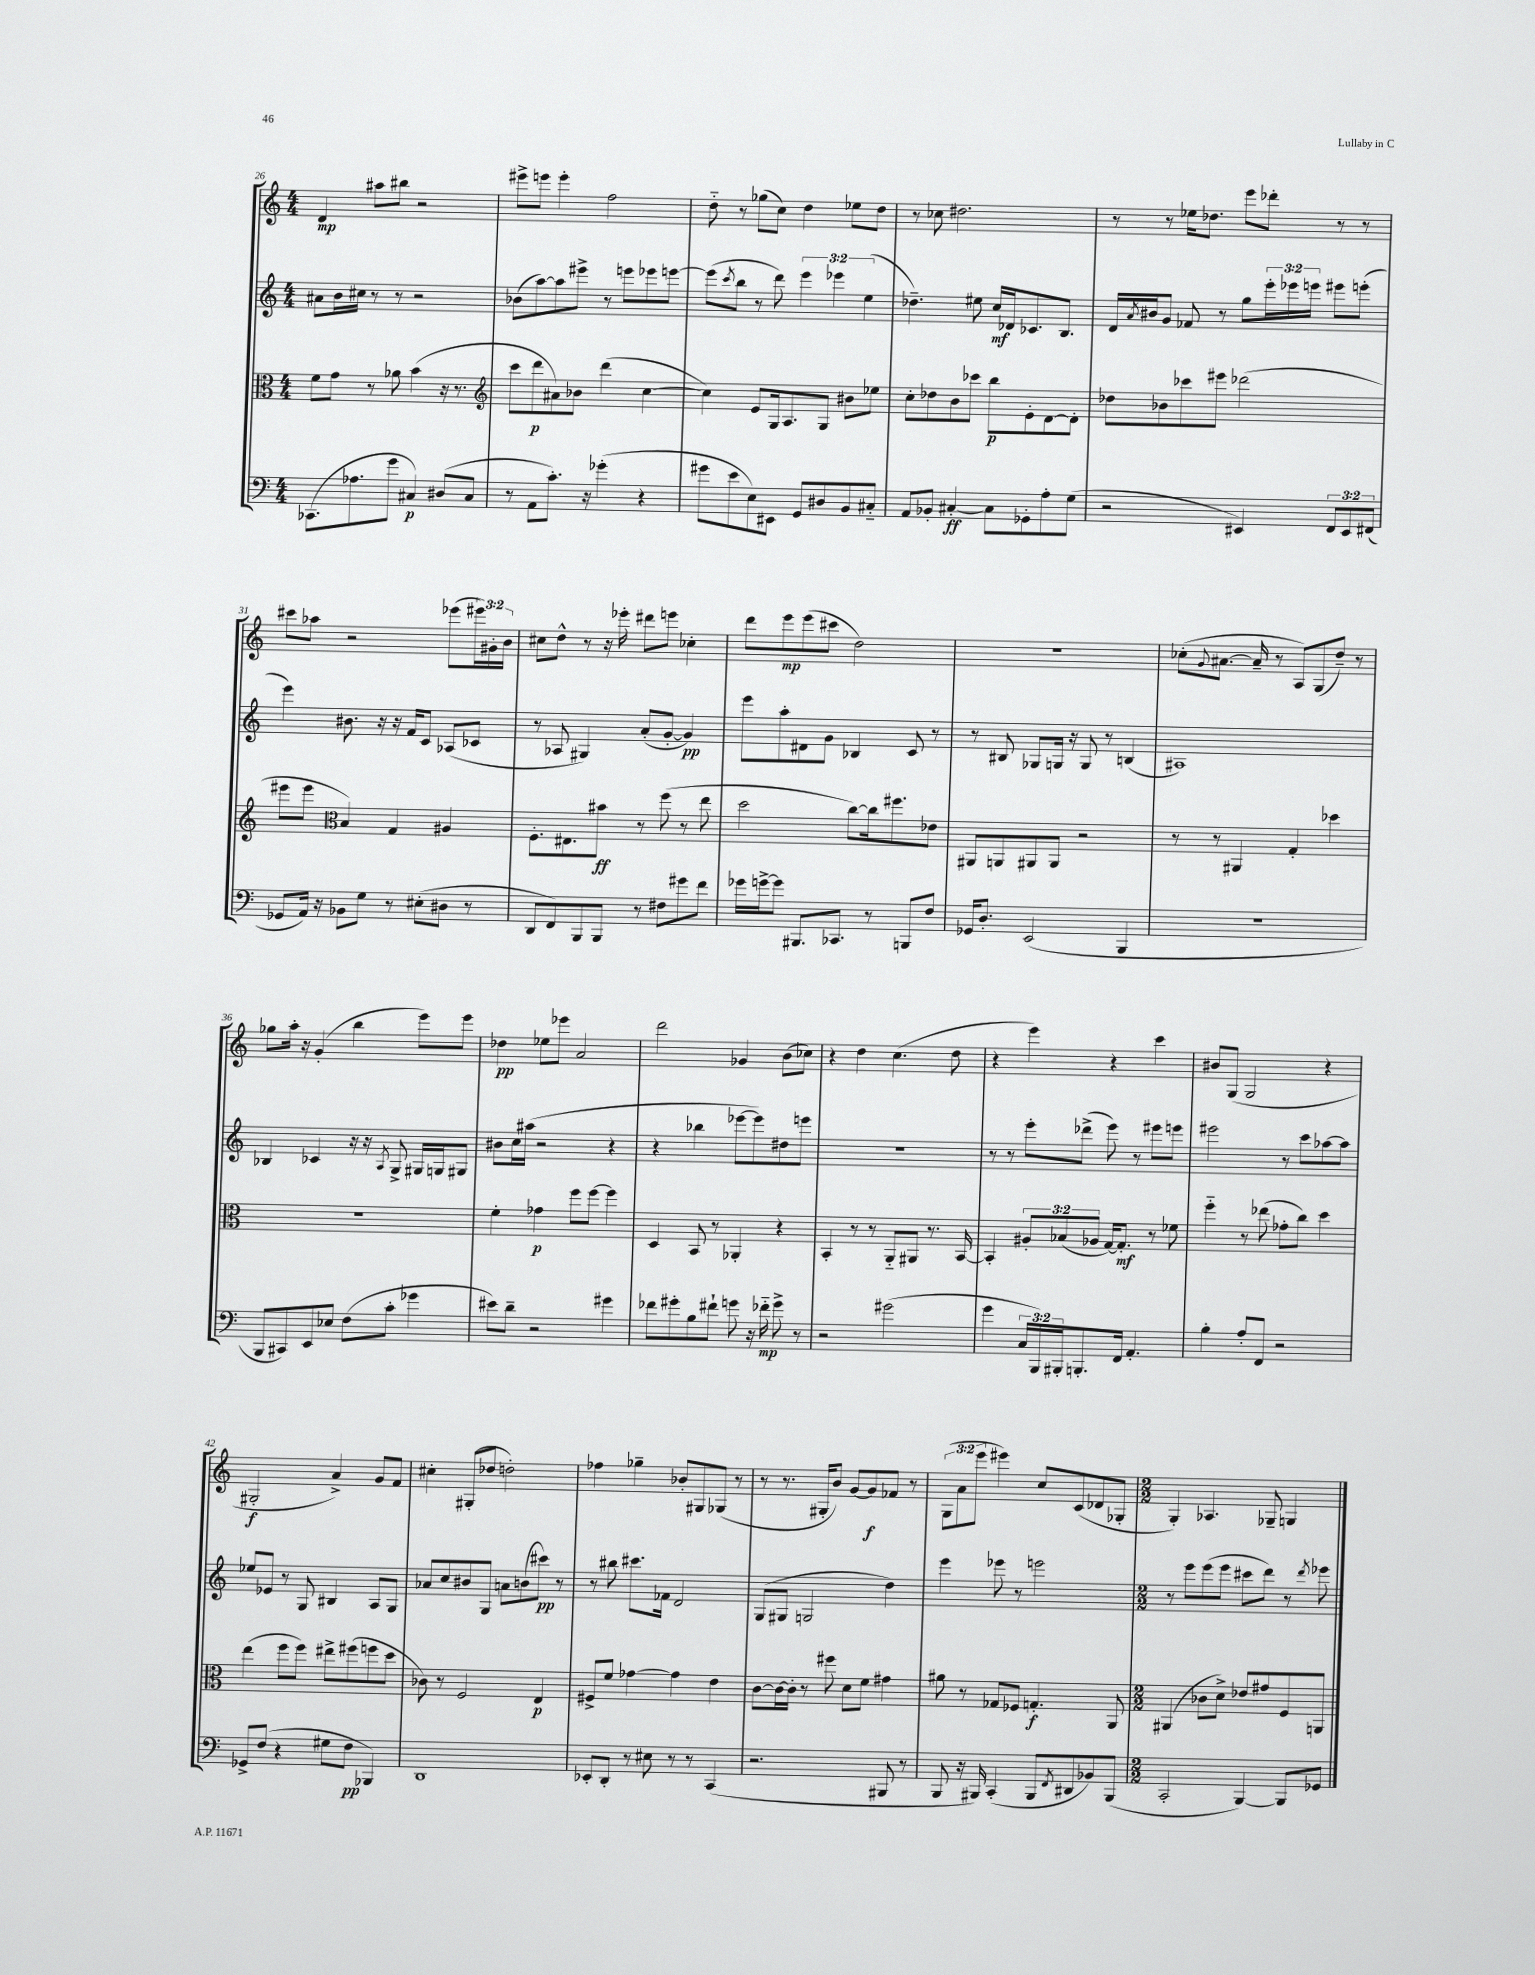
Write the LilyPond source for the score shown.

<<
\new StaffGroup <<
\new Staff = "s0" {
    \clef treble \key c \major \numericTimeSignature \time 4/4 \override Staff.TupletNumber.text = #tuplet-number::calc-fraction-text
    d'4\mp ais''8 bis''8 r2 |
    eis'''8-> e'''8 e'''4-. f''2 |
    d''8-_ r8 ges''8( c''8) d''4 ees''8 d''8 |
    r8 ces''8 dis''2. |
    r8 r8 ees''16 des''8. e'''8 des'''8-. r8 r8 |
    cis'''8 aes''8 r2 ees'''8( \tuplet 3/2 { eis'''16) gis'16-. b'16 } |
    cis''8 d''8-^ r8 r16 ees'''16-. dis'''8 e'''8 ces''4-. |
    d'''8 e'''8\mp e'''8( cis'''8 d''2) |
    R1 |
    ces''8-.( \appoggiatura { g'8 } ais'8.~ ais'16-- r8 a8) g8( d''8--) r8 |
    ges''8 a''16-. r16 g'4-.( b''4 e'''8) e'''8 |
    des''4\pp ees''8 ees'''8 a'2 |
    d'''2 ges'4 b'8( ces''8) |
    r4 d''4 c''4.( d''8 |
    r4 e'''4) r4 c'''4 |
    bis'8 g8( g2 r4 |
    gis2-.\f a'4->) g'8 f'8 |
    cis''4-. gis8-.( des''8 d''2-.) |
    fes''4 ges''4-- bes'8-. gis8 ges8( r8 |
    r8 r8. gis16-. b'8) g'8~ g'8\f fes'8 r8 |
    \tuplet 3/2 { g8( a'8 e'''8 } eis'''4) c''8 c'8( des'8 ges8-. |
    \numericTimeSignature \time 2/2 g4-.) aes4. ges8-- g4 \bar "|." |
}
\new Staff = "s1" {
    \clef treble \key c \major \numericTimeSignature \time 4/4 \override Staff.TupletNumber.text = #tuplet-number::calc-fraction-text
    ais'8 b'16 cis''16 r8 r8 r2 |
    bes'8( a''8~) a''8 eis'''8-> r8 e'''8 ees'''8 e'''8~ |
    e'''8( \acciaccatura { c'''8 } b''8 r8 d'''8) \tuplet 3/2 { e'''4 ees'''4 e''4( } |
    des''4.--) eis''8 c''16\mf des'16 ces'8. b8. |
    d'16 \acciaccatura { a'8 } bis'16 g'8 fes'8 r8 g''8 \tuplet 3/2 { e'''16-. ees'''16 e'''16 } eis'''8 e'''8-.( |
    e'''4) bis'8. r16 r16 f'16 c'8 aes8( ces'8 |
    r8 aes8 gis4) a'8-.( g'8~-. g'4\pp) |
    e'''8 a''8-. dis'8 g'8 bes4 c'8 r8 |
    r8 bis8 ges8 g16 r16 g8 r8 b4( |
    ais1) |
    bes4 ces'4 r16 r16 \acciaccatura { a8 } g8-> gis16 g16 gis8 |
    bis'8 c''16 ais''16( r2 r4 |
    r4 bes''4 ees'''8~ ees'''8) dis''8 e'''8 |
    R1 |
    r8 r8 e'''8-. des'''8->( e'''8) r8 eis'''8 e'''8 |
    eis'''2 r8 c'''8 aes''8~ aes''8 |
    ees''8 ees'8 r8 g8 bis4 a8 g8 |
    aes'8 c''8 bis'8 g8 a'8 b'8( cis'''8\pp) r8 |
    r8 bis''8 cis'''8. fes'16 d'2 |
    g8( gis8 g2 d''4) |
    e'''4 ees'''8 r8 e'''2 |
    \numericTimeSignature \time 2/2 r8 e'''8 e'''8( e'''8 cis'''8 d'''8) r8 \acciaccatura { d'''8 } ees'''8 \bar "|." |
}
\new Staff = "s2" {
    \clef alto \key c \major \numericTimeSignature \time 4/4 \override Staff.TupletNumber.text = #tuplet-number::calc-fraction-text
    f'8 g'8 r8 aes'8 b'4( r16 r8. |
    \clef treble c'''8 d'''8\p ais'8) bes'8 d'''4( c''4~ |
    c''4) e'8 g16 a8. g8 bis'8 ees''8 |
    c''8-. des''8 b'8 ces'''8 b''8\p e'8-. d'8~ d'8-. |
    des''8 bes'8 ces'''8 eis'''8 des'''2( |
    eis'''8 eis'''8 \clef alto b4) g4 ais4 |
    f8.-. eis8. bis'8\ff r8 f''8( r8 e''8 |
    d''2 c''8~) c''16 fis''8. ees'8 |
    ais,8 a,8 ais,8 ais,8 r2 |
    r8 r8 ais,4 g4-. des''4 |
    R1 |
    f'4-. ges'4\p f''8 f''8~ f''4 |
    d4 b,8 r8 aes,4-. r4 |
    b,4-. r8 r8 a,8-_ ais,8 r8. b,16~ |
    b,4-. \tuplet 3/2 { ais8-. bes8( aes8 } g16~) g8.-.\mf r8 fes'8 |
    f''4-_ r8 ees''8( ges'8-. c''8) d''4 |
    e''4( f''8 f''8) eis''8-> fis''8( f''8 d''8 |
    ces'8) r8 f2 e4\p |
    fis8-> f'8 ges'4~ ges'4 e'4 |
    c'8~ c'16~ c'16-. r8 fis''8 d'8 f'8 gis'4 |
    ais'8 r8 ges8 fes8 g4.-.\f a,8 |
    \numericTimeSignature \time 2/2 ais,4( ces'8 d'8->) ees'8 gis'8 f8 a,8 \bar "|." |
}
\new Staff = "s3" {
    \clef bass \key c \major \numericTimeSignature \time 4/4 \override Staff.TupletNumber.text = #tuplet-number::calc-fraction-text
    ces,8.( aes8. g'8 cis4\p) dis8( cis8 |
    r8 a,8 c'8.-.) r16 ges'4-.( r4 |
    gis'8 e'8 e8) eis,8 g,8 dis8 b,8 cis8-_ |
    a,8 bes,8-. cis4~-.\ff cis8 ges,8-. a8-. g8( |
    r2 eis,4) \tuplet 3/2 { f,8 eis,8 fis,8( } |
    ges,8 a,16) r16 bes,8 g8 r8 eis8-.( dis8 r8 |
    d,8 f,8) b,,8 b,,8 r8 fis8 gis'8 f'8 |
    ges'16 g'16~-> g'8 bis,,8. ces,8. r8 b,,8 f8 |
    ges,16 d8.-. e,2( b,,4 |
    R1 |
    b,,8 cis,8) e,8 ees8 f8( c'8-. ges'4 |
    eis'8) d'8-- r2 gis'4 |
    fes'8 gis'8-. b8 fis'8-! g'8 r16 fes'16-_\mp g'8-> r8 |
    r2 gis'2( |
    g'4 \tuplet 3/2 { c16 b,,16) bis,,16-. } b,,8.-. f,16 a,4.-. |
    b4-. a8-. f,8 r2 |
    ges,8-> f8( r4 gis8 f8\pp bes,,4) |
    d,1 |
    ees,8-. d,8-. r8 eis8 r8 r8 c,4( |
    r2. bis,,8 r8 |
    b,,8 r16 bis,,16) c,4-.( bis,,8 \acciaccatura { f,8 } dis,8 bes,8) bis,,8( |
    \numericTimeSignature \time 2/2 c,2-. b,,4~) b,,8 ges,8 \bar "|." |
}
>>
>>
\layout { \context { \Score currentBarNumber = #26 } }
